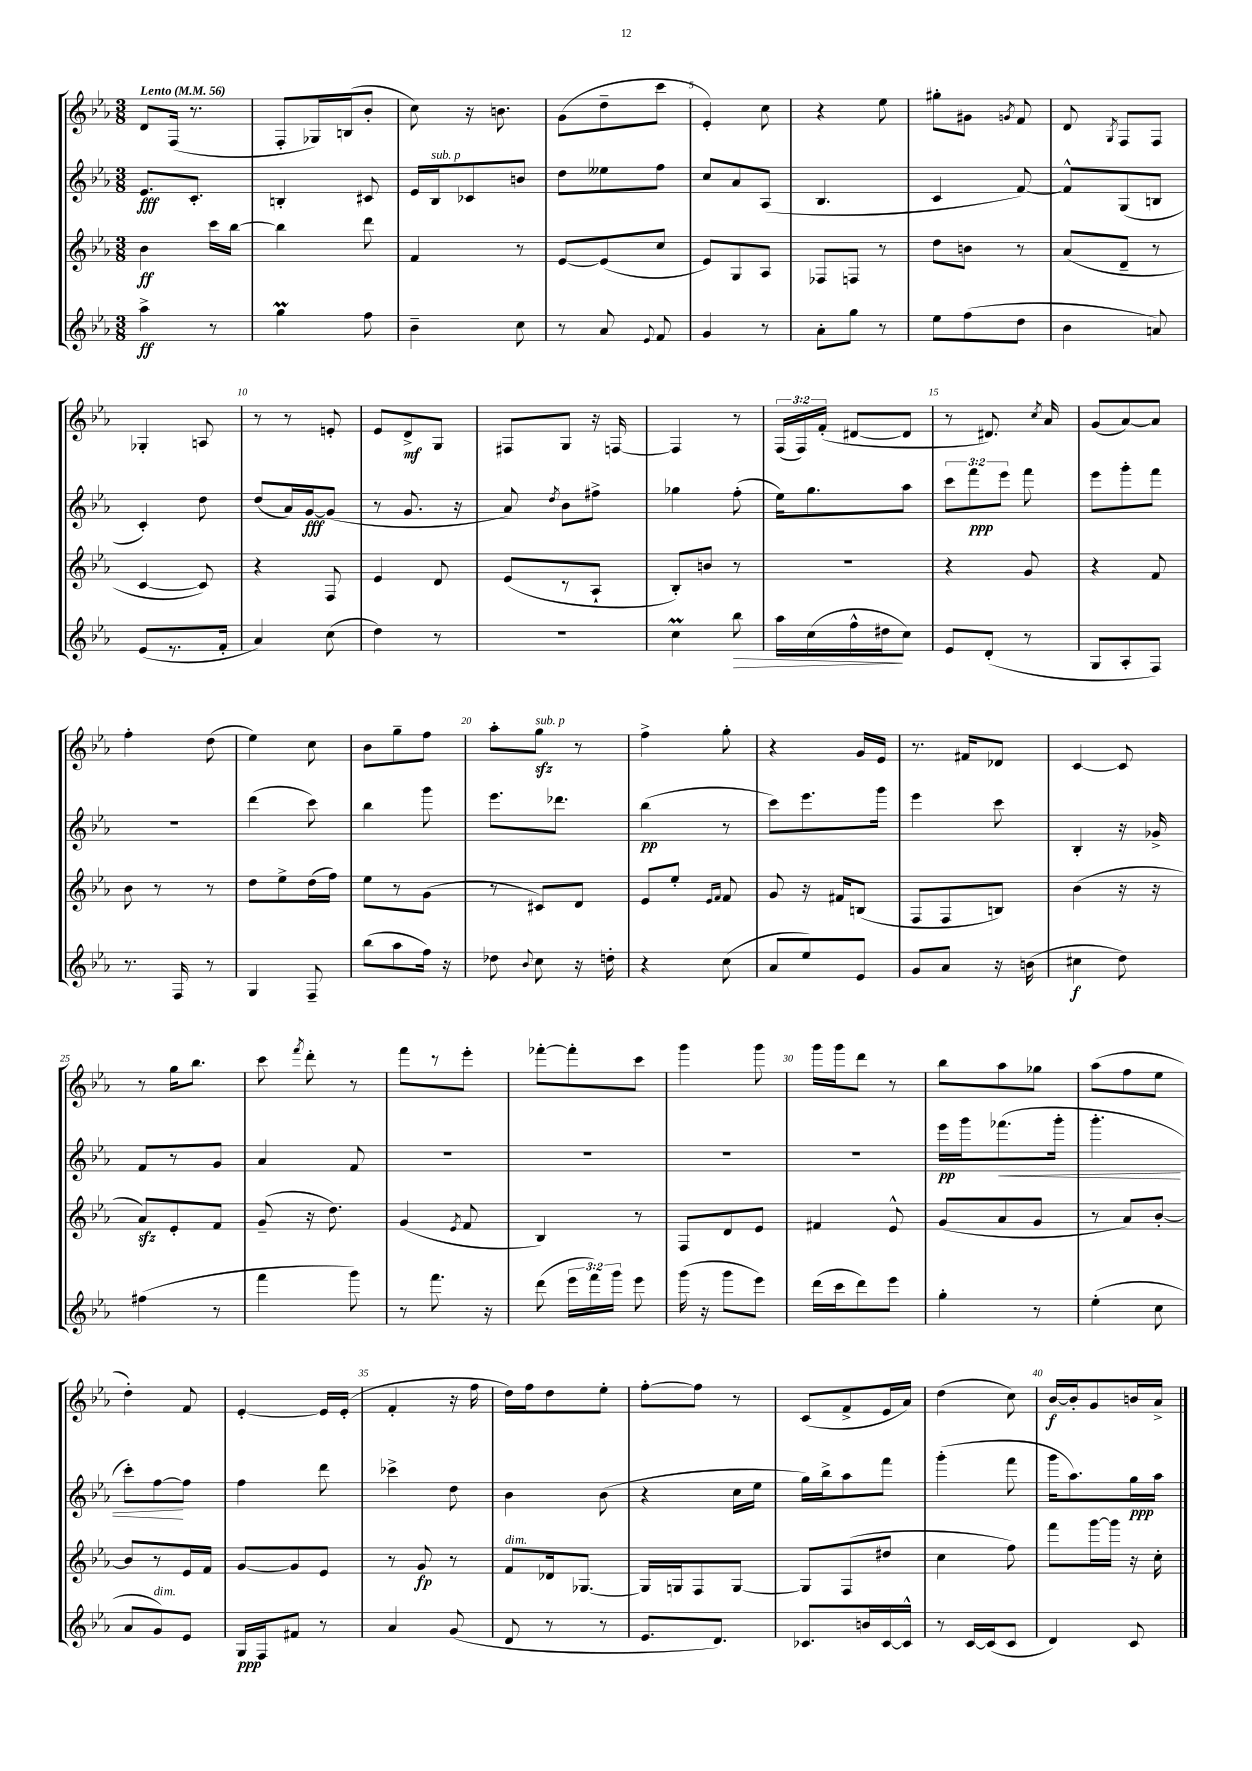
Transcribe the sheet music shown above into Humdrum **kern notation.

**kern	**kern	**kern	**kern
*staff4	*staff3	*staff2	*staff1
*clefG2	*clefG2	*clefG2	*clefG2
*k[b-e-a-]	*k[b-e-a-]	*k[b-e-a-]	*k[b-e-a-]
*M3/8	*M3/8	*M3/8	*M3/8
*MM56	*MM56	*MM56	*MM56
4aa-^	4b-	8.e-	8d
.	.	.	(16F
.	.	8.c'	8.r
8r	16ccc	.	.
.	[16bb-	.	.
=	=	=	=
4gg	4bb-]	4B'	8F'
.	.	.	16G-)
.	.	.	(16B
8ff	8ddd	8c#	8b-'
=	=	=	=
4b-~	4f	16e-	8cc)
.	.	16B-	.
.	.	8c-	16r
.	.	.	8.b
8cc	8r	8b	.
=	=	=	=
8r	[8e-	8dd	(8g
8a-	(8e-]	8ee--	8dd~
8qqe-	.	.	.
8f	8cc	8ff	8ccc
=	=	=	=
4g	8e-)	8cc	4e-')
.	8G	8a-	.
8r	8A-	(8A-	8cc
=	=	=	=
8a-'	8F-	4.B-	4r
8gg	8F	.	.
8r	8r	.	8ee-
=	=	=	=
8ee-	8dd	4c	8gg#'
(8ff	8b	.	8g#
.	.	.	8qg
8dd	8r	[8f)	8f
=	=	=	=
4b-	(8a-	8f^^]	8d
.	.	.	8qG
.	8d~	(8G	8F
8a)	8r	8B	8F
=	=	=	=
(8e-	[4c	4c')	4G-'
8.r	.	.	.
.	8c])	8dd	8A
16f'	.	.	.
=	=	=	=
4a-)	4r	(8dd	8r
.	.	16a-)	8r
.	.	[16g	.
(8cc	8F	(8g]	8e'
=	=	=	=
4dd)	4e-	8r	8e-
.	.	8.g	8d^
8r	8d	.	8G
.	.	16r	.
=	=	=	=
4.r	(8e-	8a-)	8F#
.	.	8qdd	.
.	8r	8b-	8G
.	8A-`	8ff#^	16r
.	.	.	[16F
=	=	=	=
4cc	8B-')	4gg-	4F]
.	8b	.	.
8bb-	8r	(8ff'	8r
=	=	=	=
16aa-	4.r	16ee-)	(24F
.	.	.	24F)
(16cc	.	8.gg	.
.	.	.	(24f'
16ff^^	.	.	[8d#
16dd#	.	.	.
8cc)	.	8aa-	8d#]
=	=	=	=
8e-	4r	12ccc	8r
.	.	12fff	.
(8d'	.	.	8.d#)
.	.	12eee-	.
8r	8g	8fff	.
.	.	.	8qcc
.	.	.	16a-
=	=	=	=
8G	4r	8eee-	(8g
8A-'	.	8ggg'	[8a-)
8F)	8f	8fff	8a-]
=	=	=	=
8.r	8b-	4.r	4ff'
.	8r	.	.
16F	.	.	.
8r	8r	.	(8dd
=	=	=	=
4G	8dd	(4ddd	4ee-)
.	8ee-^	.	.
8F~	(16dd	8ccc)	8cc
.	16ff)	.	.
=	=	=	=
(8bb-	8ee-	4bb-	8b-
8aa-	8r	.	8gg~
16ff)	(8g	8ggg	8ff
16r	.	.	.
=	=	=	=
8dd-	8r	8.eee-	8aa-'
8qqb-	.	.	.
8cc	8c#)	.	8gg
.	.	8.ddd-	.
16r	8d	.	8r
16dd'	.	.	.
=	=	=	=
4r	8e-	(4bb-	4ff^
.	8ee-'	.	.
.	16qqe-	.	.
.	16qqf	.	.
(8cc	8f	8r	8gg'
=	=	=	=
8a-	8g	8ccc)	4r
8ee-)	16r	8.eee-	.
.	16f#	.	.
8e-	(8B	.	16g
.	.	16ggg	16e-
=	=	=	=
8g	8F	4eee-	8.r
8a-	8F	.	.
.	.	.	16f#
16r	8B)	8ccc	8d-
(16b	.	.	.
=	=	=	=
4cc#	(4b-	4B-'	[4c
8dd)	16r	16r	8c]
.	16r	16g-^	.
=	=	=	=
(4ff#	8a-)	8f	8r
.	8e-'	8r	16gg
.	.	.	8.bb-
8r	8f	8g	.
=	=	=	=
4fff	(8g~	4a-	8ccc
.	.	.	8qfff
.	16r	.	8ddd'
.	8.dd)	.	.
8ggg)	.	8f	8r
=	=	=	=
8r	(4g	4.r	8fff
8.fff	.	.	8r
.	8qe-	.	.
.	8f	.	8eee-'
16r	.	.	.
=	=	=	=
(8ddd	4B-)	4.r	[8fff-'
24eee-	.	.	8fff-']
24fff)	.	.	.
24ggg	.	.	.
8eee-	8r	.	8ccc
=	=	=	=
(16ggg	8F	4.r	4ggg
16r	.	.	.
8ggg	8d	.	.
8eee-)	8e-	.	8ggg
=	=	=	=
(16ddd	4f#	4.r	16ggg
16ccc	.	.	16ggg
8ddd)	.	.	8ddd
8eee-	8e-^^	.	8r
=	=	=	=
4gg'	(8g	16eee-	8bb-
.	.	16ggg	.
.	8a-	(8.fff-	8aa-
8r	8g	.	8gg-
.	.	16ggg'	.
=	=	=	=
(4ee-'	8r	4.ggg'	(8aa-
.	8a-)	.	8ff
8cc	[8b-'	.	8ee-
=	=	=	=
8a-	8b-]	8ccc')	4dd')
8g)	8r	[8ff	.
8e-	16e-	8ff]	8f
.	16f	.	.
=	=	=	=
16G	[8g	4ff	[4e-'
16F	.	.	.
8f#	8g]	.	.
8r	8e-	8ddd	16e-]
.	.	.	(16e-'
=	=	=	=
4a-	8r	4ccc-^	4f'
.	8g	.	.
(8g	8r	8dd	16r
.	.	.	16ff
=	=	=	=
8d	8f	4b-	16dd)
.	.	.	16ff
8r	16d-	.	8dd
.	[8.G-	.	.
8r	.	(8b-	8ee-'
=	=	=	=
8.e-	16G-]	4r	[8ff'
.	16G	.	.
.	8F	.	8ff]
8.d)	.	.	.
.	[8G	16cc	8r
.	.	16ee-	.
=	=	=	=
8.c-	8G]	16gg)	(8c
.	.	16bb-^	.
.	(8F	8aa-	8f^
16b	.	.	.
[16c-	8dd#	8fff	16e-
16c-^^]	.	.	16a-)
=	=	=	=
8r	4cc	(4ggg'	(4dd
[16c	.	.	.
(16c]	.	.	.
8c	8ff)	8fff	8cc)
=	=	=	=
4d)	8fff	16ggg	[16b-
.	.	8.aa-)	16b-']
.	[16ggg	.	8g
.	16ggg]	.	.
8c	16r	16gg	16b
.	16cc'	16aa-	16a-^
==	==	==	==
*-	*-	*-	*-
